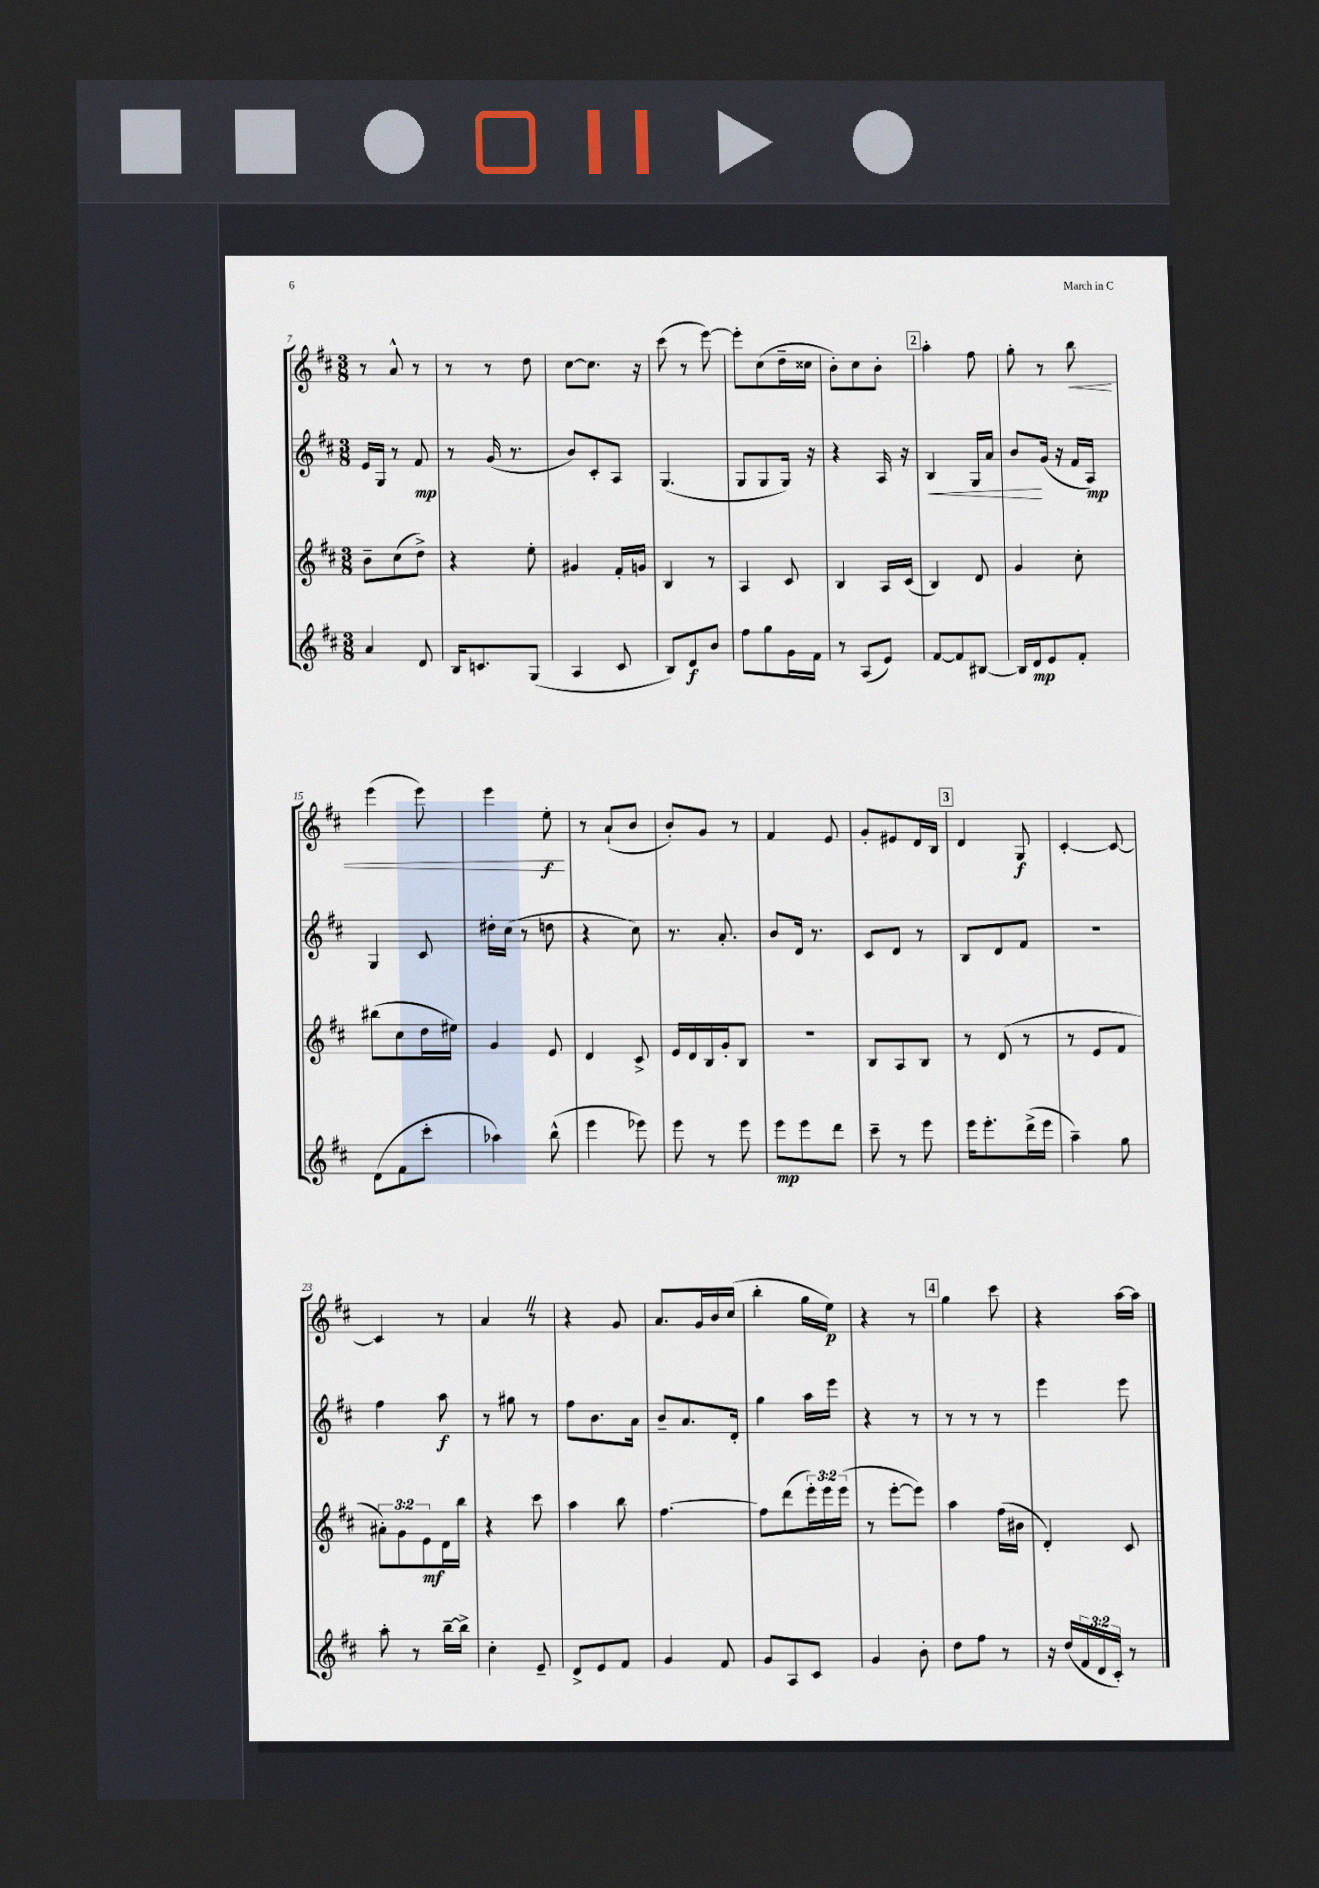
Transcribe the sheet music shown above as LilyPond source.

<<
\new StaffGroup <<
\new Staff = "s0" {
    \clef treble \key d \major \numericTimeSignature \time 3/8
    r8 a'8-^ r8 |
    r8 r8 d''8 |
    cis''8~ cis''8. r16 |
    cis'''8( r8 e'''8~) |
    e'''8-. cis''8( d''16-- cisis''16 |
    b'8-.) cis''8 b'8-. |
    \mark \markup { \box "2" } a''4-. fis''8 |
    g''8-. r8 b''8\< |
    e'''4( e'''8) |
    e'''4 e''8-.\f\! |
    r8 a'8-!( b'8 |
    b'8-.) g'8 r8 |
    fis'4 e'8 |
    g'8-. eis'8 d'16 b16 |
    \mark \markup { \box "3" } d'4 g8\f |
    cis'4~-. cis'8~ |
    cis'4 r8 |
    a'4 \once \override BreathingSign.text = \markup { \musicglyph "scripts.caesura.straight" } \breathe r8 |
    r4 g'8 |
    a'8. g'16 b'16 cis''16( |
    b''4-. g''16 e''16\p) |
    r4 r8 |
    \mark \markup { \box "4" } g''4 cis'''8 |
    r4 a''16~ a''16 \bar "|." |
}
\new Staff = "s1" {
    \clef treble \key d \major \numericTimeSignature \time 3/8
    e'16 g16 r8 fis'8\mp |
    r8 g'16( r8. |
    b'8) cis'8-. a8 |
    g4.( |
    g8 g8 g16) r16 |
    r4 a16 r16 |
    \mark \markup { \box "2" } b4\< g16 a'16 |
    b'8\! g'16( r16 fis'16 a16\mp) |
    g4 cis'8 |
    dis''16-. cis''16( r8 d''8 |
    r4 cis''8) |
    r8. a'8.-. |
    b'8 d'16 r8. |
    cis'8 d'8 r8 |
    \mark \markup { \box "3" } b8 d'8 fis'8 |
    R4. |
    fis''4 a''8\f |
    r8 gis''8 r8 |
    fis''8 b'8. a'16 |
    b'8-- a'8. d'16-. |
    g''4 a''16 e'''16 |
    r4 r8 |
    \mark \markup { \box "4" } r8 r8 r8 |
    e'''4 e'''8 \bar "|." |
}
\new Staff = "s2" {
    \clef treble \key d \major \numericTimeSignature \time 3/8 \override Staff.TupletNumber.text = #tuplet-number::calc-fraction-text
    b'8-- cis''8( d''8->) |
    r4 e''8-. |
    gis'4 fis'16-. g'16 |
    b4 r8 |
    a4 cis'8 |
    b4 a16 cis'16( |
    \mark \markup { \box "2" } b4) d'8 |
    g'4 cis''8-. |
    bis''8( cis''8 d''16 eis''16) |
    g'4 e'8 |
    d'4 cis'8-> |
    e'16 d'16 b16 g'16-. b8 |
    R4. |
    b8 a8 b8 |
    \mark \markup { \box "3" } r8 d'8( r8 |
    r8 e'8 fis'8 |
    \tuplet 3/2 { ais'8-.) g'8 e'8\mf } d'16 b''16 |
    r4 cis'''8 |
    a''4 b''8 |
    fis''4.~ |
    fis''8 d'''8( \tuplet 3/2 { e'''16-.) e'''16 e'''16( } |
    r8 e'''8~-. e'''8) |
    \mark \markup { \box "4" } a''4 fis''16( bis'16 |
    d'4-.) cis'8 \bar "|." |
}
\new Staff = "s3" {
    \clef treble \key d \major \numericTimeSignature \time 3/8 \override Staff.TupletNumber.text = #tuplet-number::calc-fraction-text
    a'4 d'8 |
    b16 c'8. g8( |
    a4 cis'8 |
    b8) d'8\f b'8 |
    fis''8 g''8 g'16 fis'16 |
    r8 a8( e'8) |
    \mark \markup { \box "2" } fis'8~ fis'8 bis8~ |
    bis16 d'16\mp e'8 fis'8-. |
    d'8( fis'8 cis'''8-. |
    aes''4) b''8-^( |
    e'''4 ees'''8) |
    e'''8 r8 e'''8 |
    e'''8\mp e'''8 d'''8 |
    cis'''8-- r8 e'''8 |
    \mark \markup { \box "3" } e'''16 e'''8.-. d'''16->( e'''16 |
    a''4--) g''8 |
    a''8-. r8 b''16~-- b''16-> |
    cis''4-. e'8-- |
    d'8-> e'8 fis'8 |
    g'4 fis'8 |
    g'8 a8 cis'8 |
    g'4 b'8-. |
    \mark \markup { \box "4" } d''8 fis''8 r8 |
    r16 d''16( \tuplet 3/2 { fis'16 d'16 cis'16-.) } r8 \bar "|." |
}
>>
>>
\layout { \context { \Score currentBarNumber = #7 } }
